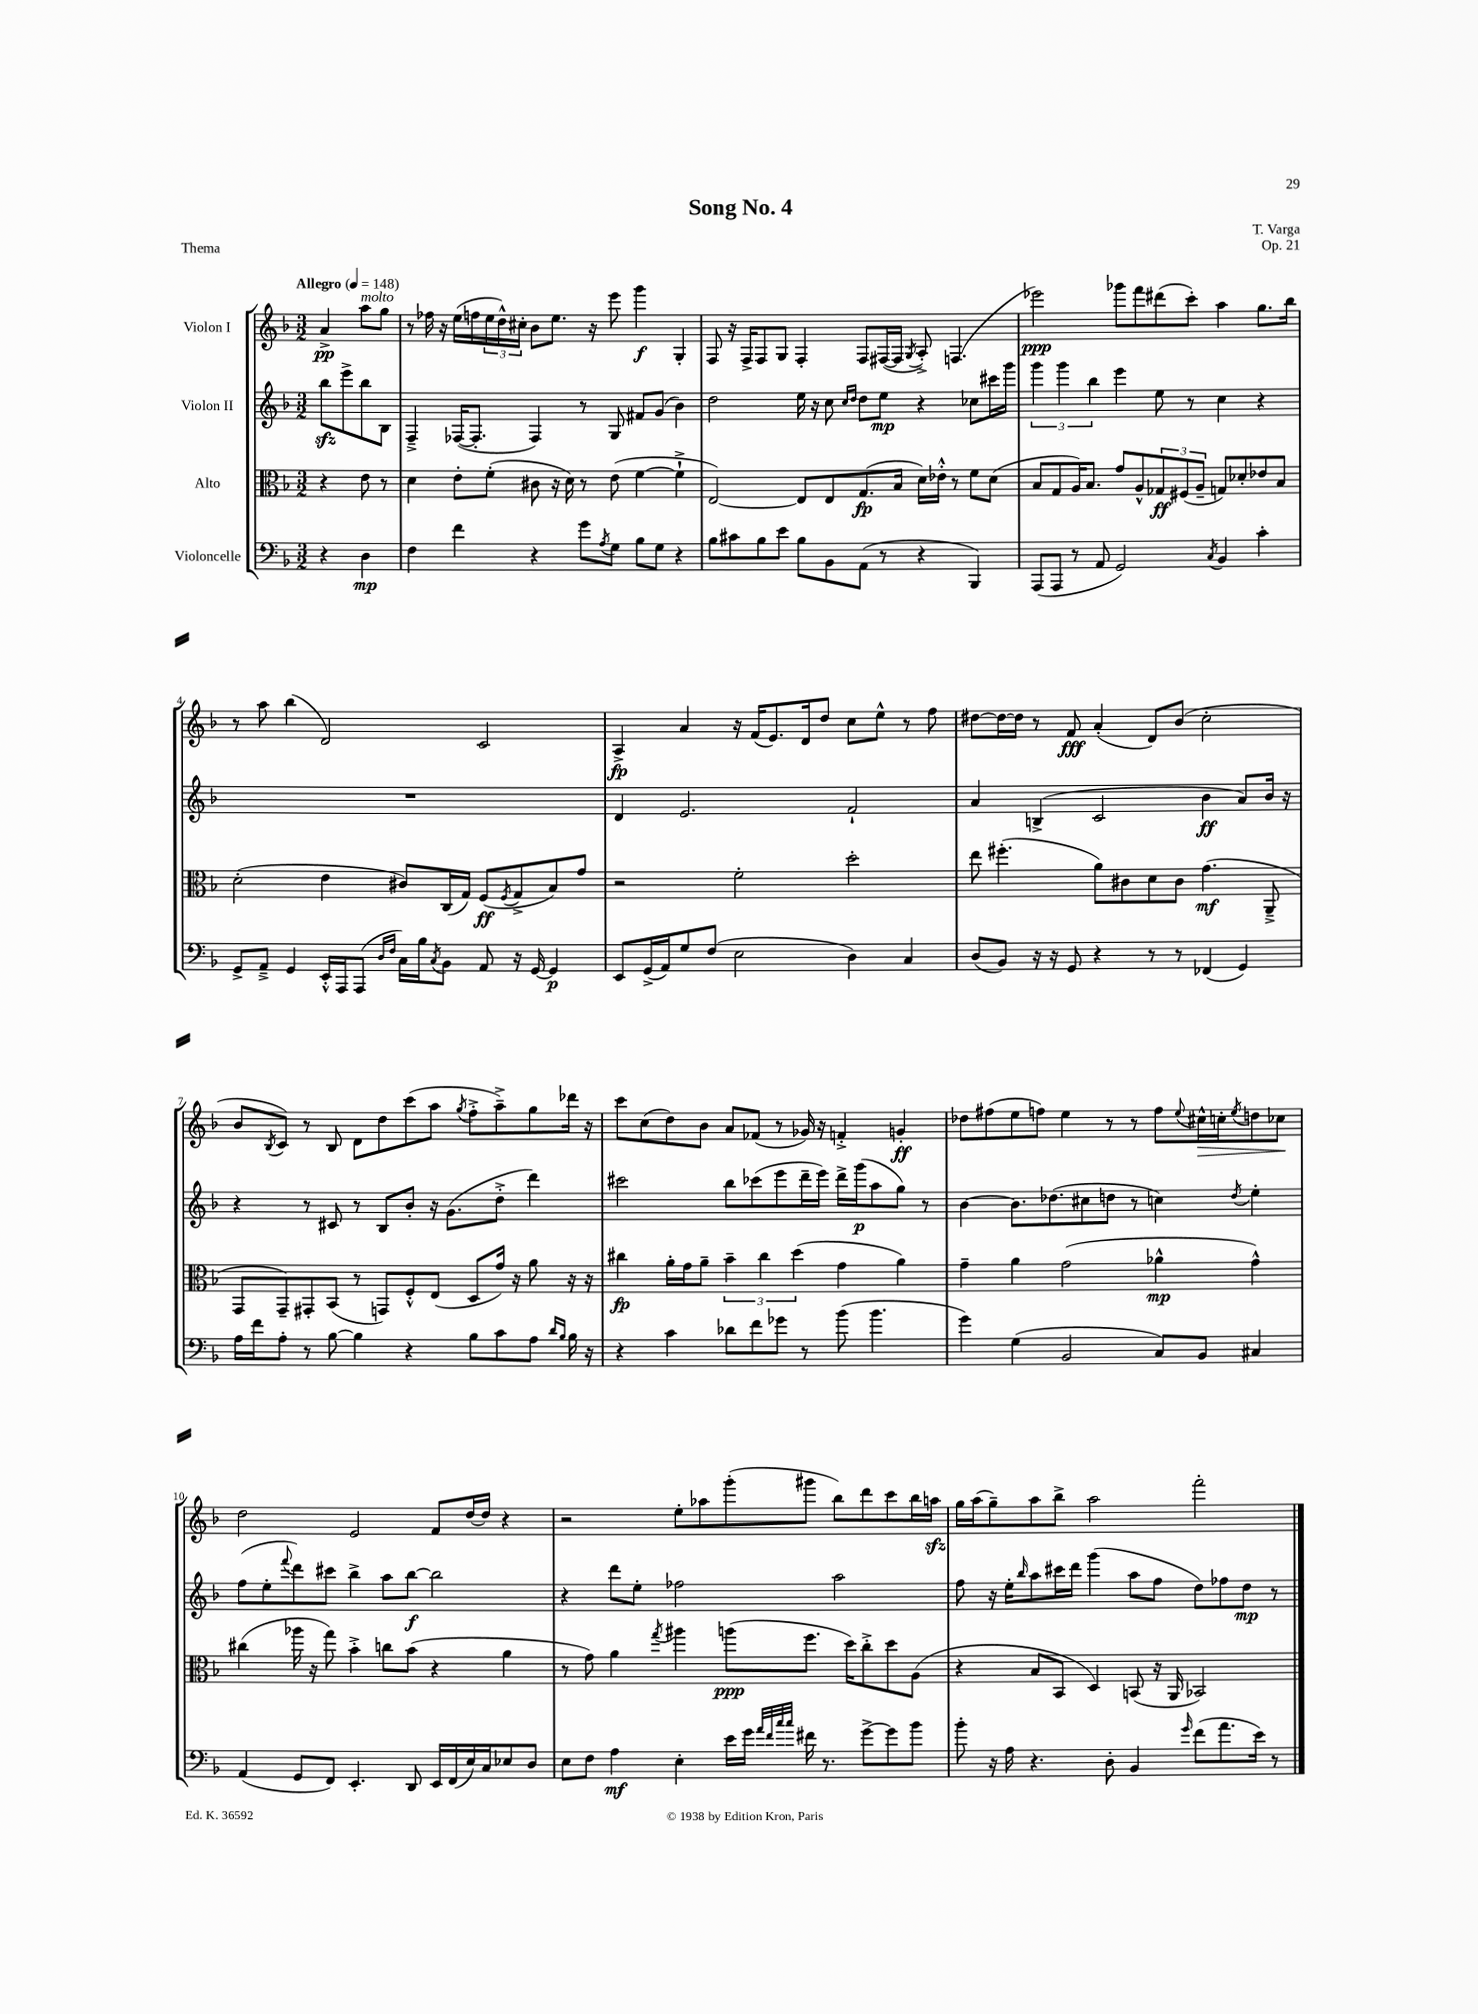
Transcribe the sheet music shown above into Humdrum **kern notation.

**kern	**kern	**kern	**kern
*staff4	*staff3	*staff2	*staff1
*clefF4	*clefC3	*clefG2	*clefG2
*k[b-]	*k[b-]	*k[b-]	*k[b-]
*M3/2	*M3/2	*M3/2	*M3/2
*MM148	*MM148	*MM148	*MM148
4r	4r	8bb-	4a^
.	.	8eee^	.
4D	8e	8bb-	8aa
.	8r	8B-	8gg
=	=	=	=
4F	4d	4F~^	8r
.	.	.	16ff-
.	.	.	16r
4f	8e'	([16F-	(16ee
.	.	8.F-']	16ff
.	(8f'	.	24ee
.	.	.	24dd^^)
.	.	.	24cc#'
4r	8c#	4F-)	8b-
.	16r	.	8.ee
.	16d)	.	.
8g	8r	8r	.
.	.	.	16r
8qA	.	.	.
8G	(8e	8G	8eee
8B-	[4f	8f#	4ggg
8G	.	(8g	.
4r	4f`^]	4b-)	4G'
=	=	=	=
8B-	[2E)	2dd	8F
8c#	.	.	16r
.	.	.	16F^
8B-	.	.	8F
8e	.	.	8G
8B-	8E]	16ee	4F'
.	.	16r	.
8BB-	8E	8cc	.
.	.	16qqcc	.
.	.	16qqdd	.
(8AA	(8.G	8dd	8F
8r	.	8ee	([16F#
.	16B-	.	16F#]
.	.	.	8qG
4r	16d)	4r	8A'^)
.	16e-'^^	.	.
.	8r	.	(4.F
4BBB-)	8f	8cc-	.
.	(8d	16ccc#	.
.	.	16ggg	.
=	=	=	=
(8AAA	8B-	6ggg	2eee-)
8AAA	8G	.	.
.	.	6ggg	.
8r	16A)	.	.
.	8.B-	.	.
.	.	6bb-	.
8AA	.	.	.
2GG)	8g	4eee	8ggg-
.	8A^^	.	8fff
.	12G-	8ee	(8ddd#
.	(12F#	.	.
.	.	8r	8ccc')
.	12A~	.	.
8qC	.	.	.
4BB-	8G)	4cc	4aa
.	8d-'	.	.
4c'	8e-	4r	8.gg
.	8B-	.	.
.	.	.	16bb-
=	=	=	=
8GG^	(2d'	1.r	8r
8AA~^	.	.	8aa
4GG	.	.	(4bb-
16EE'^^	4e	.	2d)
16AAA	.	.	.
(8AAA	.	.	.
16qqD	.	.	.
16qqF	.	.	.
16C)	8c#)	.	.
16B-	.	.	.
8qC	.	.	.
8BB-	(16C	.	.
.	16G)	.	.
8AA	(8F	.	2c
.	8qF	.	.
16r	8G^	.	.
[16GG	.	.	.
4GG]	8B-)	.	.
.	8g	.	.
=	=	=	=
8EE	2r	4d	4A^
(16GG^	.	.	.
16AA)	.	.	.
8G	.	2.e	4a
(8F	.	.	.
2E	2f'	.	16r
.	.	.	(16f
.	.	.	8.e)
.	.	.	16d
.	.	.	8dd
4D)	2dd'	2f`	8cc
.	.	.	8ee^^
4C	.	.	8r
.	.	.	8ff
=	=	=	=
(8D	8ee	4a	[8dd#
8BB-)	(4.ff#'	.	16dd#_
.	.	.	16dd#]
16r	.	(4B^	8r
16r	.	.	.
8GG	.	.	8f
4r	8a)	2c	(4a'
.	8c#	.	.
8r	8d	.	8d)
8r	8c#	.	(8b-
(4FF-	(4.g	4b-	2cc'
4GG)	.	8a)	.
.	8AA~^	16b-	.
.	.	16r	.
=	=	=	=
16A	8GG	4r	8b-
16f	.	.	.
.	.	.	8qB-
8A'	8GG~)	.	8c)
8r	8GG#'	8r	8r
[8B-	(8BB-	8c#	8B-
4B-]	8r	8r	8d
.	8GG)	8B-	8dd
4r	8F'^^	8b-'	(8ccc
.	(8E	16r	8aa
.	.	(8.g	.
.	.	.	8qgg
8B-	8D	.	8ff'^
8c	16g)	8dd'^	8aa~^)
.	16r	.	.
8A	8a	4ddd)	8gg
16qqd	.	.	.
16qqB-	.	.	.
16B-	16r	.	16ddd-
16r	16r	.	16r
=	=	=	=
4r	4cc#	2ccc#	8ccc
.	.	.	(8cc
4c	16a'	.	8dd)
.	16g	.	.
.	8a~	.	8b-
8d-	6b-~	8bb-	8a
8f	.	(8ccc-	(8f-
.	6cc#	.	.
8g-	.	8eee	8r
.	(6dd	.	.
8r	.	16ddd~	16g-)
.	.	16eee)	16r
(8b-	4g	16ddd^	4f'^
.	.	(16ggg	.
4.b-	.	8aa	.
.	4a)	8gg)	4g'
.	.	8r	.
=	=	=	=
4g)	4g~	[4b-	8dd-
.	.	.	(8ff#
(4G	4a	8.b-]	8ee
.	.	.	8ff)
.	.	(8.dd-	.
2BB-	(2g	.	4ee
.	.	8cc#	.
.	.	8dd	8r
.	.	8r	8r
8C)	4a-^^	4cc)	8ff
.	.	.	8qqee
8BB-	.	.	16cc#^^
.	.	.	16cc'
.	.	8qdd	8qee
4C#	4g^^)	4ee'	8dd
.	.	.	8cc-
=	=	=	=
(4AA	(4cc#	(8ff	2dd
.	.	8ee'	.
.	.	8qqfff	.
8GG	16aa-	8ddd)	.
.	16r	.	.
8FF)	8gg)	8ccc#	.
4.EE'	4b-'^	4bb-^	2e
.	8cc	8aa	.
8DD	(8b-	[8bb-	.
16EE	4r	2bb-]	8f
(16FF	.	.	.
16E)	.	.	[16dd
16C	.	.	16dd]
8E-	4a	.	4r
8D	.	.	.
=	=	=	=
8E	8r	4r	2r
8F	8g)	.	.
4A	4a	8ddd	.
.	.	8ee'	.
.	8qgg	.	.
4E'	4aa#	2ff-	8ee'
.	.	.	8aa-
16e	(8aa	.	(8ggg'
16g	.	.	.
32qqa	.	.	.
32qqf	.	.	.
32qqcc	.	.	.
32qqcc	.	.	.
16f#	8.ff	.	8ggg#
8.r	.	.	.
.	.	2aa	8bb-)
.	16dd)	.	.
[8g^	8cc'^	.	8ddd
8g]	8dd	.	8ccc
8b-	(8A	.	16bb-
.	.	.	16aa
=	=	=	=
8b-'	4r	8ff	16gg
.	.	.	(16aa
16r	.	16r	8gg~)
16A	.	16ee'	.
.	.	16qqbb-	.
4.r	8B-	8aa	8aa
.	8BB-	16ccc#	8bb-^
.	.	16ddd	.
.	4D)	(4ggg	2aa
8D'	.	.	.
4BB-	(8BB	8aa	.
.	16r	8ff	.
.	16AA	.	.
16qqg	.	.	.
(8f	2BB-)	8dd)	2fff'
8.a	.	8ff-	.
.	.	8dd	.
16e)	.	.	.
8r	.	8r	.
==	==	==	==
*-	*-	*-	*-
